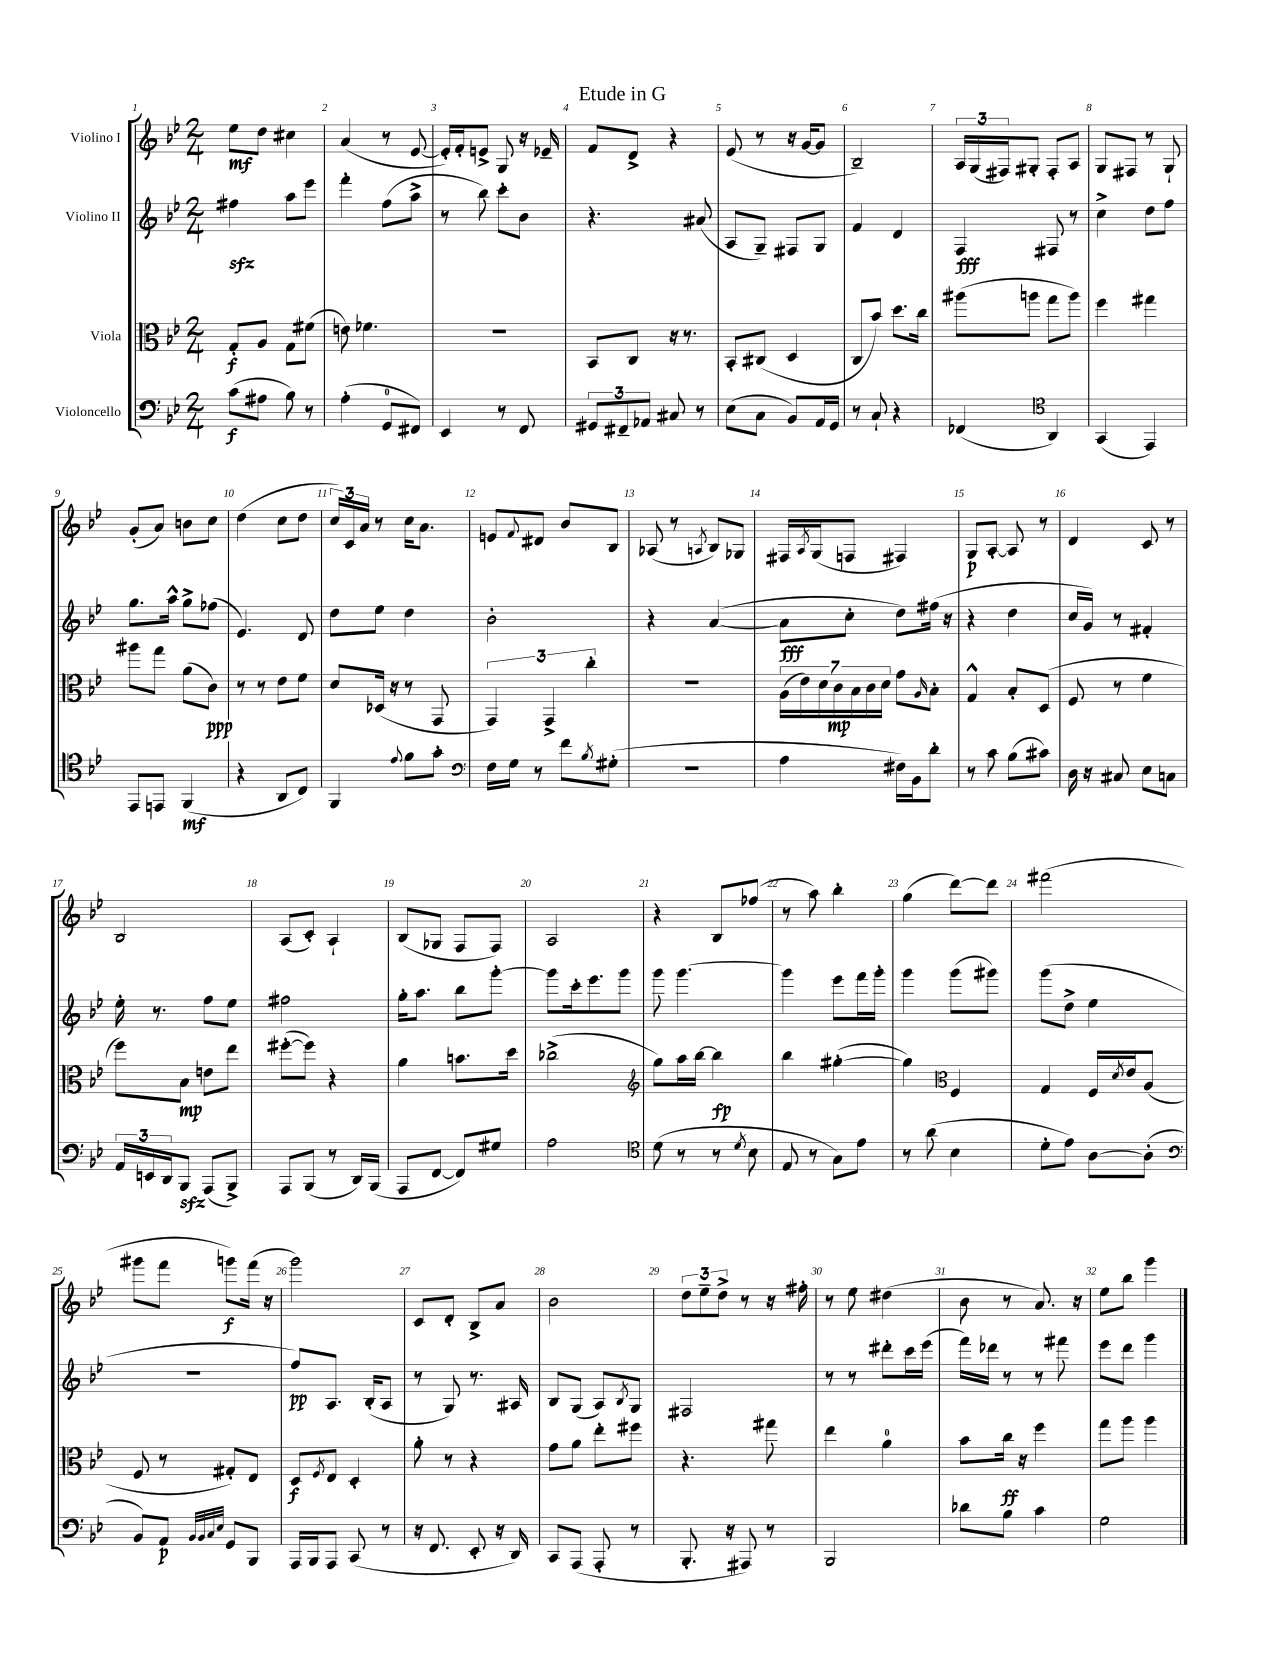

**kern	**kern	**kern	**kern
*staff4	*staff3	*staff2	*staff1
*clefF4	*clefC3	*clefG2	*clefG2
*k[b-e-]	*k[b-e-]	*k[b-e-]	*k[b-e-]
*M2/4	*M2/4	*M2/4	*M2/4
(8c\L	8G'/L	4ff#\	8ee-\L
8A#\J	8A/J	.	8dd\J
8B-\)	8G\L	8aa\L	4cc#\
8r	(8f#\J	8eee-\J	.
=	=	=	=
(4A'\	8e\)	4fff'\	(4a/
.	4.f-\	.	.
8GG/L	.	(8ff\L	8r
8FF#/J)	.	8aa^\J	[8e-/
=	=	=	=
4EE-/	2r	8r	16e-'/]LL)
.	.	.	16f'/J
.	.	8bb-\)	8e^/J
8r	.	8ccc'\L	8G/
8FF/	.	8b-\J	16r
.	.	.	16e-~/
=	=	=	=
12GG#/L	8BB-/L	4.r	8f/L
12FF#~/	.	.	.
.	8C/J	.	8d^/J
12AA-/J	.	.	.
8C#/	16r	.	4r
.	8.r	.	.
8r	.	(8a#/	.
=	=	=	=
(8E-\L	8BB-'/L	8A/L	(8e-/
8C\J	(8C#/J	8G~/J)	8r
8BB-/L)	4D/	8F#/L	16r
.	.	.	[16g/LK
16AA/L	.	8G/J	8g/]J
16GG/JJ	.	.	.
=	=	=	=
8r	8C/L	4f/	2B-~/)
8C`/	8b-/J)	.	.
4r	8.dd\L	4d/	.
.	16cc\Jk	.	.
=	=	=	=
(4FF-/	(8aa#\L	4F/	24A/LL
.	.	.	(24G/
.	.	.	24F#/J)
.	8aa\J	.	8G#'/J
*clefC4	*	*	*
4AA/)	8gg\L	8F#/	8F#'/L
.	8aa\J)	8r	8A/J
=	=	=	=
(4GG/	4ff\	4cc^\	8G/L
.	.	.	8F#/J
4EE-/)	4gg#\	8dd\L	8r
.	.	8ff\J	8G`/
=	=	=	=
8EE-/L	8aa#\L	8.gg\L	(8g'/L
8EE/J	8gg\J	.	8a/J)
.	.	16aa^^\Jk	.
(4FF/	(8a\L	8gg^\L	8b\L
.	8c\J)	(8ff-\J	8cc\J
=	=	=	=
4r	8r	4.e-/)	(4dd\
.	8r	.	.
8AA/L	8e-\L	.	8cc\L
8C/J)	8f\J	8d/	8dd\J
=	=	=	=
4FF/	8d/L	8dd\L	24cc/LL)
.	.	.	24c/
.	.	.	24a/JJ
.	(16D-/Jk	8ee-\J	8r
.	16r	.	.
8qqe-/	.	.	.
8f\L	8r	4dd\	16cc\LK
.	.	.	8.a\J
8g'\J	8GG/	.	.
=	=	=	=
*clefF4	*	*	*
16F\LL	6GG/)	2b-'\	8e/L
16G\JJ	.	.	.
.	.	.	8qqf/
8r	.	.	8d#/J
.	6GG^/	.	.
8f\L	.	.	8b-/L
.	6cc'\	.	.
8qB-/	.	.	.
(8G#'\J	.	.	8B-/J
=	=	=	=
2r	2r	4r	(8A-/
.	.	.	8r
.	.	.	8qA/
.	.	([4a/	8B-/L)
.	.	.	8G-/J
=	=	=	=
4A\	(28A\LL	8a\]L	16F#/LL
.	28e-\)	.	.
.	.	.	8qA/
.	.	.	(16G/J
.	28d\	.	.
.	28c\	.	.
.	.	8cc'\J	8F/J
.	28B-\	.	.
.	28c\	.	.
.	28d\JJ	.	.
16F#\LL)	8g\L	8dd\L)	4F#/)
16BB-\J	.	.	.
.	16qqA/	.	.
8d'\J	8B-'\J	(16ff#\Jk	.
.	.	16r	.
=	=	=	=
8r	4G^^/	4r	8G/L
8c\	.	.	[8A'/J
(8B-\L	8B-'/L	4dd\	8A/]
8c#\J)	(8D/J	.	8r
=	=	=	=
16D\	8F/	16cc/LL	4d/
16r	.	16g/JJ)	.
8C#/	8r	8r	.
8E-\L	4f\	4f#'/	8c/
8C\J	.	.	8r
=	=	=	=
24AA/LL	8ff\L)	16ee-'\	2B-/
24EE/	.	.	.
.	.	8.r	.
24DD/J	.	.	.
8BBB-/J	8B-\J	.	.
(8AAA/L	8e\L	8ff\L	.
8BBB-^/J)	8ee-\J	8ee-\J	.
=	=	=	=
8AAA/L	([8ff#'\L	2ff#\	(8A/L
(8BBB-/J	8ff#\]J)	.	8c'/J)
8r	4r	.	4A`/
16DD/LL)	.	.	.
(16BBB-/JJ	.	.	.
=	=	=	=
8AAA/L	4a\	16gg'\LK	(8B-/L
.	.	8.aa\J	.
[8FF/J	.	.	8G-/J
8FF/]L)	8.b\L	8bb-\L	8F/L
8G#/J	.	[8ggg'\J	8F/J)
.	16dd\Jk	.	.
=	=	=	=
2A\	(2cc-^\	8ggg\]L	2A/
.	.	16ccc'\k	.
.	.	8.eee-\	.
.	.	8ggg\J	.
=	=	=	=
*clefC4	*clefG2	*	*
(8d\	8gg\L)	8ggg\	4r
8r	16aa\L	[4.ggg\	.
.	[16bb-\JJ	.	.
8r	4bb-\]	.	8B-/L
8qd/	.	.	.
8B-\	.	.	(8ff-/J
=	=	=	=
8E-/	4bb-\	4ggg\]	8r
8r	.	.	8aa\)
8G\L)	([4gg#'\	8eee-\L	4bb-'\
8e-\J	.	16fff\L	.
.	.	16ggg'\JJ	.
=	=	=	=
8r	4gg#\])	4ggg\	(4gg\
(8a\	.	.	.
*	*clefC3	*	*
4B-\	4F/	(8ggg\L	[8ddd\L)
.	.	8ggg#\J)	8ddd\]J
=	=	=	=
8d'\L	4G/	(8ggg\L	(2fff#\
8e-\J)	.	8dd^\J	.
[8A\L	16F/LL	4ee-\	.
.	8qd/	.	.
.	16e-/J	.	.
(8A'\]J	(8A/J	.	.
=	=	=	=
*clefF4	*	*	*
8BB-/L)	8F/	2r	8ggg#\L
8AA/J	8r	.	8fff\J
32qqBB-/LLL	.	.	.
32qqBB-/	.	.	.
32qqC/	.	.	.
32qqE-/JJJ	.	.	.
8GG/L	8G#'/L)	.	8ggg\L)
8BBB-/J	8E-/J	.	(16fff\Jk
.	.	.	16r
=	=	=	=
16AAA/LL	8D/L	8ff/L)	2ggg\)
16BBB-/J	.	.	.
.	8qF/	.	.
8AAA/J	8E-/J	8.A/J	.
(8CC/	4D'/	.	.
.	.	(16B-'/LK	.
8r	.	8A/J	.
=	=	=	=
16r	8a'\	8r	8c/L
8.FF/	.	.	.
.	8r	8G/)	8d'/J
8EE-'/	4r	8.r	8B-^/L
16r	.	.	8a/J
16DD/)	.	16A#/	.
=	=	=	=
8CC/L	8g\L	8B-/L	2b-\
(8AAA/J	8a\J	(8G/J	.
8AAA'/	8ee-'\L	8A/L)	.
.	.	8qB-/	.
8r	8ff#\J	8G/J	.
=	=	=	=
8.BBB-'/	4.r	2F#/	12dd\L
.	.	.	12ee-~\
.	.	.	12dd^\J
16r	.	.	.
8AAA#/)	.	.	8r
8r	8gg#\	.	16r
.	.	.	16ff#'\
=	=	=	=
2BBB-/	4ee-\	8r	8r
.	.	8r	8ee-\
.	4a\	8ddd#'\L	(4dd#\
.	.	16ccc\L	.
.	.	(16eee-\JJ	.
=	=	=	=
8d-\L	8b-\L	16fff\LL)	8b-\
.	.	16ddd-\JJ	.
8B-\J	16cc\Jk	8r	8r
.	16r	.	.
4c\	4ff\	8r	8.a/)
.	.	8fff#\	.
.	.	.	16r
=	=	=	=
2G\	8gg\L	8eee-\L	8ee-\L
.	8aa\J	8ddd\J	8bb-\J
.	4aa\	4ggg\	4ggg\
==	==	==	==
*-	*-	*-	*-
